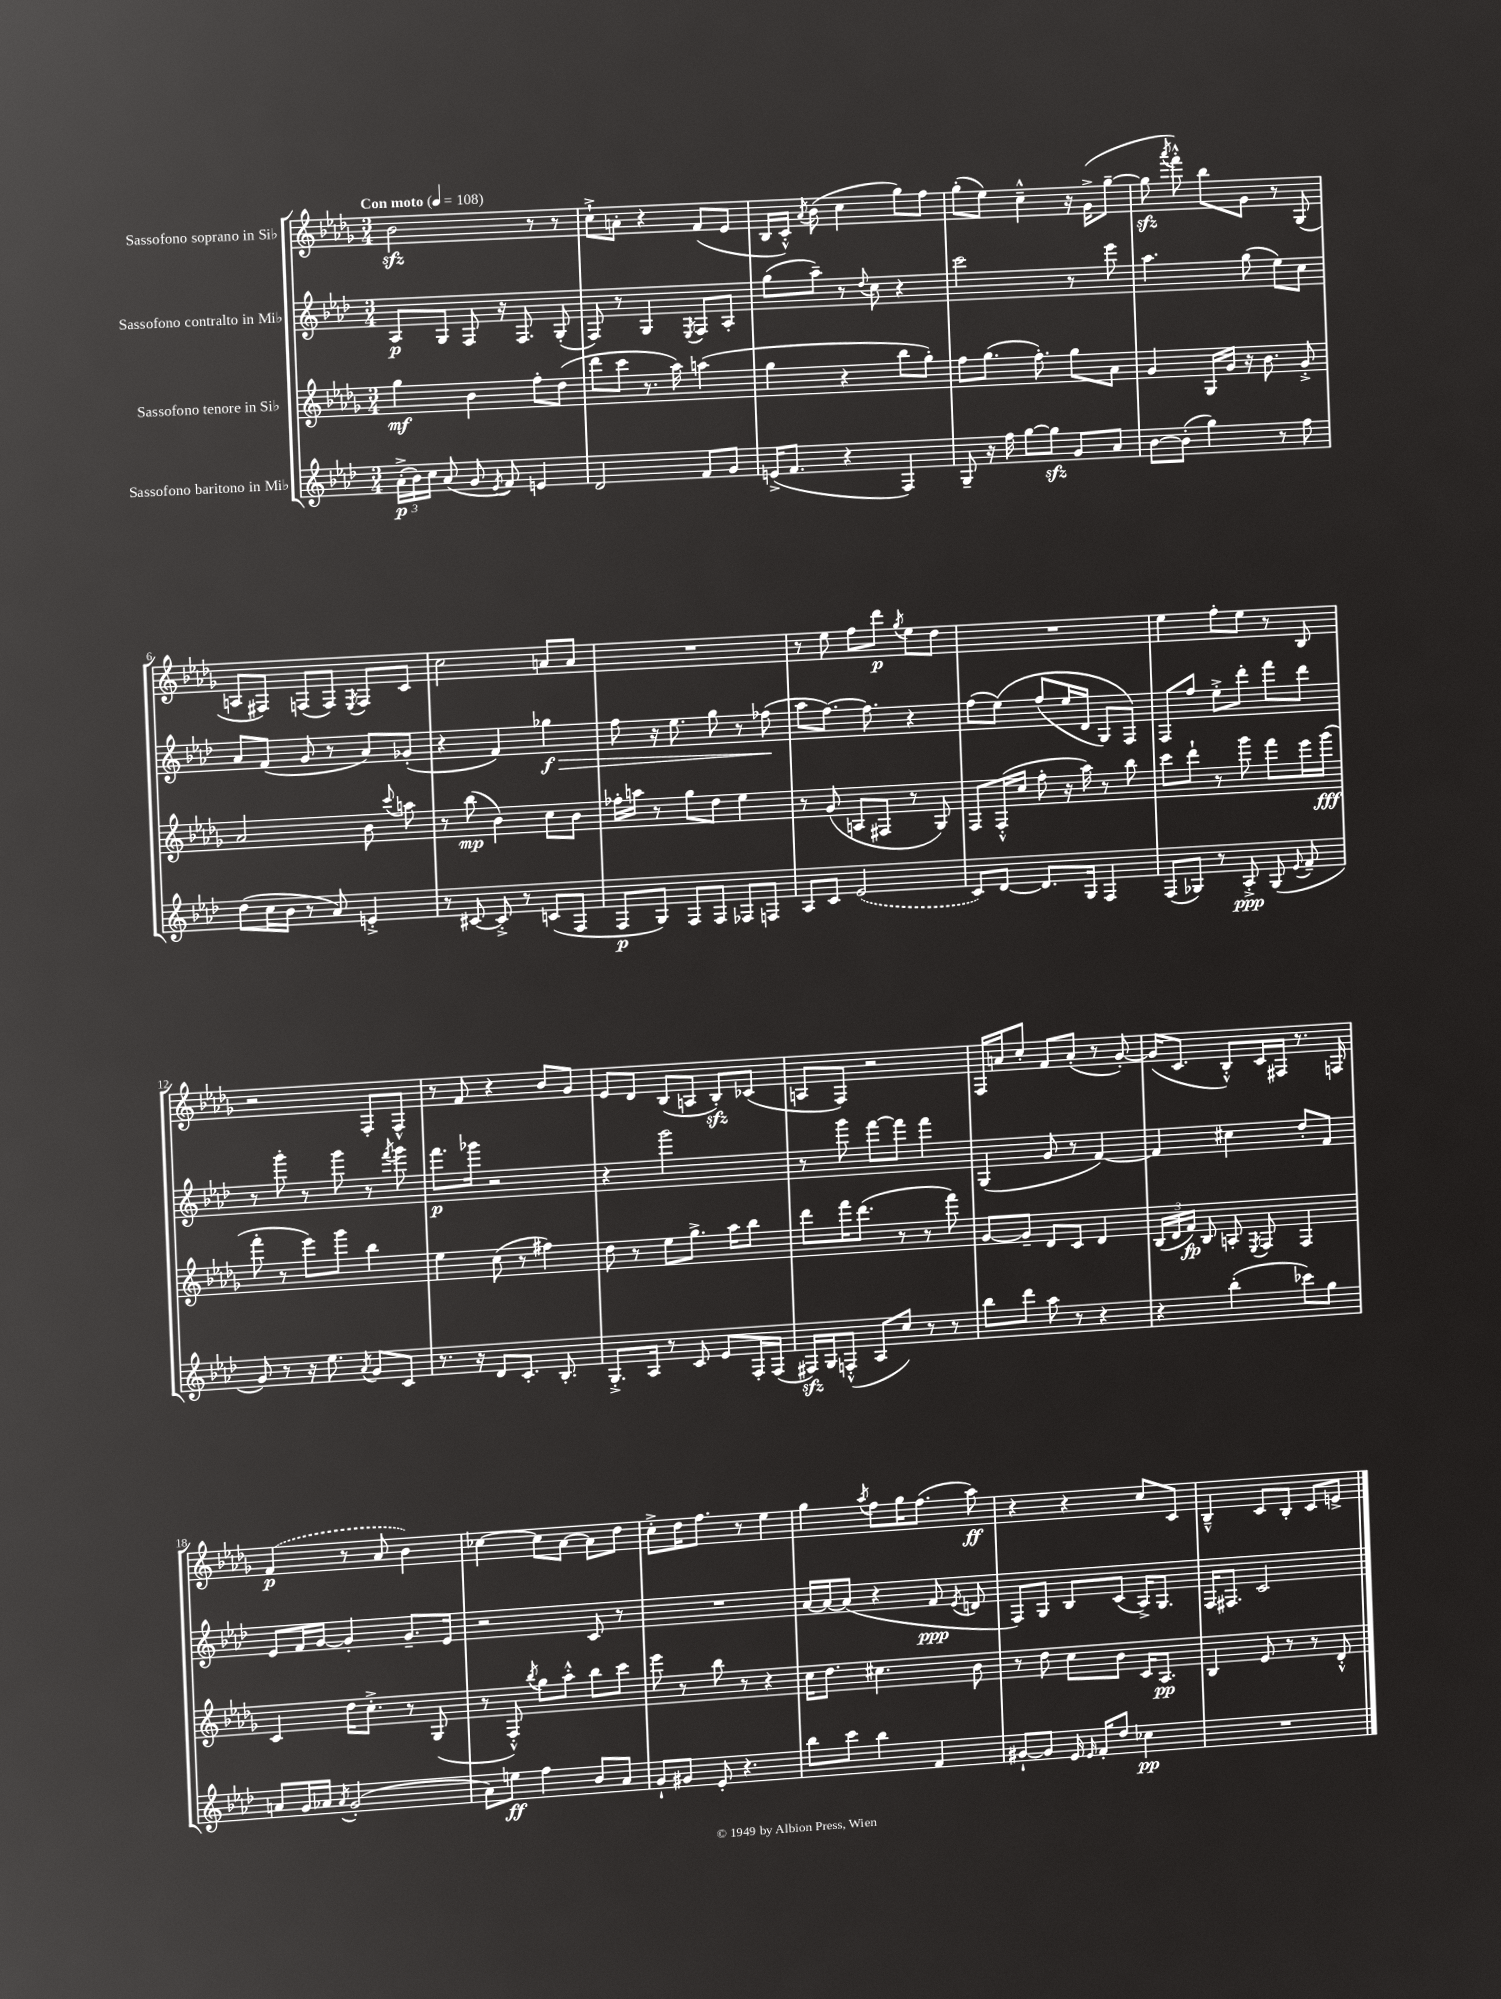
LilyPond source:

<<
\new StaffGroup <<
\new Staff = "s0" \with { instrumentName = "Sassofono soprano in Sib" } {
    \clef treble \key des \major \numericTimeSignature \time 3/4 \tempo "Con moto" 4 = 108
    \autoBeamOff bes'2\sfz r8 r8 |
    c''8[-!-> a'8]-. r4 f'8[( ees'8] |
    bes16[ c'16]-.-^) \acciaccatura { aes'8 } bes'8( c''4 ges''8[) f''8] |
    ges''8[-.( ees''8]) c''4---^ r16 ges'16[->( ges''8]~-- |
    ges''8\sfz \acciaccatura { aes'''8 } f'''8-.-^) bes''8[ ges'8] r8 ges8( |
    a8[ fis8]) f8[( f8]) \acciaccatura { ees8 } f8[ c'8] |
    c''2 a'8[ a'8] |
    R2. |
    r8 ees''8 f''8[ des'''8]\p \acciaccatura { ges''8 } ees''8[ des''8] |
    R2. |
    ees''4 f''8[-. ees''8] r8 bes8 |
    r2 f8[-. f8]-^ |
    r8 f'8 r4 bes'8[ ges'8] |
    ees'8[ des'8] bes8[( a8] bes8[-.\sfz) ces'8]( |
    a8[ f8]) r2 |
    f16[ a'16 c''8]-. f'8[ a'8]-.( r8 ges'8~-.) |
    ges'16[( c'8.] bes8[-.-^) c'16 fis16] r8. f16 |
    \once \slurDashed f'4\p( r8 aes'8 bes'4) |
    ces''4~ ces''8[ aes'8]~ aes'8[ des''8] |
    c''8[-.-> des''16 f''8.] r8 ees''4 |
    ges''4 \acciaccatura { aes''8 } f''8[ ges''16 f''8.]( aes''8\ff) |
    r4 r4 c''8[ c'8] |
    bes4---^ c'8[ bes8]-. c'8[ e'8]-> \bar "|." |
}
\new Staff = "s1" \with { instrumentName = "Sassofono contralto in Mib" } {
    \clef treble \key aes \major \numericTimeSignature \time 3/4
    \autoBeamOff aes8[\p g8] f8 r16 f8. g8-.( |
    f8) r8 g4 \acciaccatura { ees8 } f8[ aes8]-. |
    g''8[( aes''8]--) r8 \appoggiatura { des''8 } c''8 r4 |
    c'''2 r8 ees'''8 |
    aes''4. g''8( ees''8[) c''8] |
    aes'8[ f'8]( g'8 r8 aes'8[) ges'8]-.( |
    r4 f'4) ges''4\f\> |
    f''8 r16 ees''8. g''8 r8 fes''8\!( |
    aes''8[ f''8.]~) f''8. r4 |
    f''8[( ees''8])\( f''8[( ees''16 des'16] g8[) f8]\) |
    f8[ f''8] ees''8[-.-> des'''8]-. f'''8[ des'''8] |
    r8 g'''8-. r8 g'''8 r8 \acciaccatura { f'''8 } g'''8 |
    f'''8.[\p ges'''16] r2 |
    r4 g'''2 |
    r8 g'''8 f'''8[~ f'''8] f'''4 |
    g4( g'8 r8 f'4~) |
    f'4 cis''4 des''8[-. f'8] |
    ees'8[ f'16 g'16]~ g'4-. g'8.[-- ees'16] |
    r2 c'8 r8 |
    R2. |
    aes'16[~ aes'16~ aes'8]( r4 f'8\ppp \acciaccatura { ees'8 } d'8 |
    f8[) g8] bes8[ c'8]( aes16[->) g8.] |
    f16[ fis8.] c'2 \bar "|." |
}
\new Staff = "s2" \with { instrumentName = "Sassofono tenore in Sib" } {
    \clef treble \key des \major \numericTimeSignature \time 3/4
    \autoBeamOff ges''4\mf bes'4 f''8[-. des''8]( |
    des'''8[ c'''8] r8. aes''16) a''4( |
    ges''4 r4 bes''8[ ges''8]-.) |
    f''8[ ges''8.]( f''8.-.) ges''8[ aes'8] |
    ges'4 ges16[ ges'16] r16 bes'8. ges'8-.-> |
    aes'2 bes'8 \appoggiatura { c'''8 } a''8 |
    r8 bes''8\mp( bes'4) c''8[ bes'8] |
    fes''16[-. a''16] r8 ges''8[ des''8] ees''4 |
    r8 ges'8( a8[ fis8] r8 ges8) |
    f8[ f16-.-^( c''16] f''8-. r16 aes''16) r8 bes''8 |
    c'''8[ des'''8]-! r8 ges'''8 f'''8[ ees'''16 ges'''16]\fff( |
    f'''8-. r8 ees'''8[) ges'''8] bes''4 |
    ees''4 c''8( r8 fis''4) |
    des''8 r8 ees''8[ ges''8.]-> aes''16[ bes''8] |
    des'''8[ f'''16 des'''8.]( r8 r8 f'''8) |
    ges'8[~ ges'8]-- des'8[ c'8] des'4 |
    \tuplet 3/2 { bes16[( des'16 f'16]\fp) } bes8 a8-. \acciaccatura { ees8 } f8 f4 |
    c'4 des''16[ c''8.]-.-> r8 ges8( |
    r8 f8-.-^) \acciaccatura { bes''8 } ges''8[ aes''8]-.-^ bes''8[ c'''8] |
    ees'''8 r8 bes''8 r8 r4 |
    c''16[ des''8.] cis''4. bes'8 |
    r8 des''8 c''8[ bes'8] c'16[ aes8.]\pp |
    bes4 ees'8 r8 r8 des'8-.-^ \bar "|." |
}
\new Staff = "s3" \with { instrumentName = "Sassofono baritono in Mib" } {
    \clef treble \key aes \major \numericTimeSignature \time 3/4
    \autoBeamOff \tuplet 3/2 { aes'16[-.->\p( bes'16) c''16] } aes'8( g'8 \acciaccatura { ees'8 } f'8) e'4 |
    des'2 f'8[ g'8] |
    e'16[->( f'8.] r4 f4) |
    g8-- r16 f''16 g''8[~ g''8]\sfz g'8[ aes'8] |
    bes'8[~ bes'8]-.( g''4) r8 f''8 |
    des''8[( c''16 bes'16] r8 aes'8) e'4-.-> |
    r8 cis'8~ cis'8-.-> r8 c'8[( f8] |
    f8[\p g8]) f8[ f8] fes8[ f8] |
    aes8[ c'8] \once \slurDashed ees'2( |
    c'8[) des'8]~ des'8.[ g16] f4 |
    f8[( ges8]) r8 aes8-.->\ppp ges8( \appoggiatura { ees'8 } f'8-- |
    g'8) r8 r16 ees''8. \acciaccatura { aes'8 } g'8[ c'8] |
    r8. r16 des'8[ c'8.]-. bes8.-. |
    g8.[-.-> aes16] r8 c'8 ees'8[ f16-. f16]( |
    fis16[\sfz) g16 f8]-.-^( aes8[ c''8]) r8 r8 |
    bes''8[ des'''8] aes''8 r8 r4 |
    r4 bes''4-.( ces'''8[) g''8] |
    a'8[ g'16 aes'16] \acciaccatura { aes'8 } g'2-.( |
    aes'8[) e''8]\ff f''4 bes'8[ aes'8] |
    g'8[-! gis'8] ees'8-. r4. |
    bes''8[ c'''8] bes''4 f'4 |
    gis'8[~-! gis'8] ees'16 \grace { ees'16 } f'16[-. des''8] ces''4\pp |
    R2. \bar "|." |
}
>>
>>
